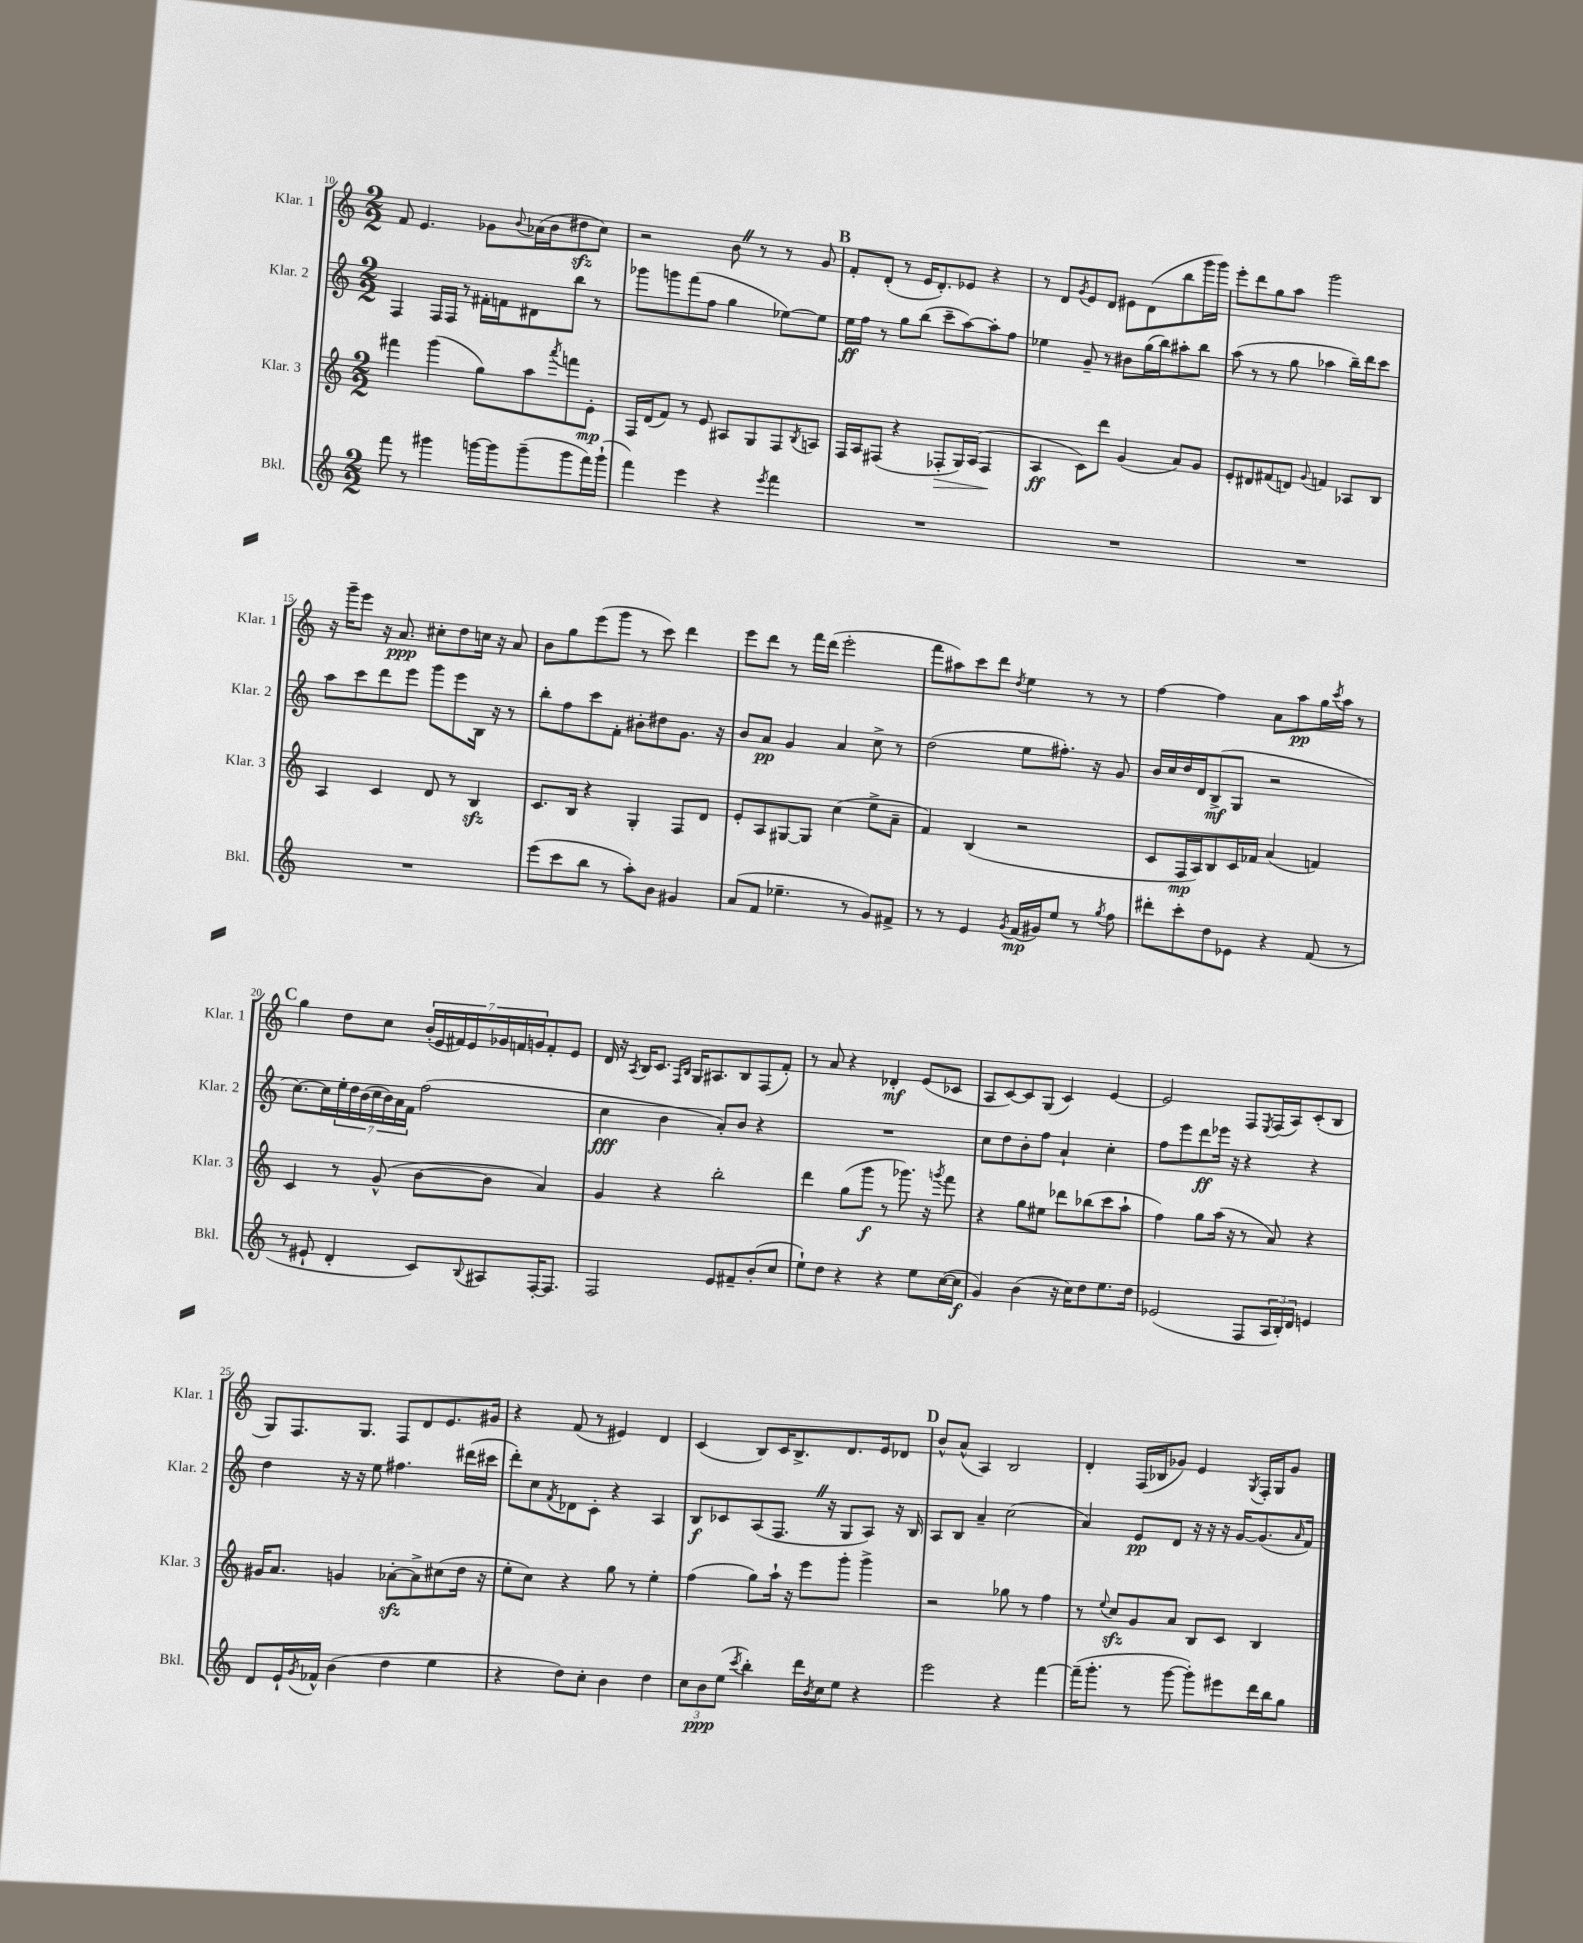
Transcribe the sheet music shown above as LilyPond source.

<<
\new StaffGroup <<
\new Staff = "s0" \with { instrumentName = "Klar. 1" shortInstrumentName = "Klar. 1" } {
    \clef treble \key c \major \numericTimeSignature \time 2/2
    f'8 e'4. ges'8 \appoggiatura { b'8 } aes'16( b'16 dis''8\sfz c''8) |
    r2 b'8 \once \override BreathingSign.text = \markup { \musicglyph "scripts.caesura.straight" } \breathe r8 r8 g'8 |
    \mark \markup { \bold "B" } f'8-. d'8-.( r8 e'16 d'8.-.) ees'8 r4 |
    r8 d'8 \acciaccatura { g'8 } e'8 d'8 eis'8 d'8( b''8 g'''16 g'''16) |
    e'''8-. d'''8 g''8 a''8 g'''2 |
    r16 g'''16-- e'''8 r16 a'8.\ppp cis''8-. d''8 c''16 r16 a'8 |
    b'8 g''8 e'''8( g'''8 r8 c'''8) d'''4 |
    e'''8 d'''8 r8 f'''16 d'''16( e'''2-. |
    f'''8 ais''8) c'''8 d'''8 \acciaccatura { d''8 } e''4 r8 r8 |
    f''4~ f''4 a'8 a''8\pp g''16 \acciaccatura { c'''8 } a''16 r8 |
    \mark \markup { \bold "C" } g''4 d''8 c''8 \tuplet 7/4 { b'16-.( e'16 fis'16) e'16 ges'16 f'16 g'16 } f'8-. e'8 |
    d'16 r16 \acciaccatura { a8 } b16 c'8. \grace { f16 b16 } g16 ais8. b8 f8( f'8-.) |
    r8 a'8 r4 des'4-.\mf e'8( ces'8 |
    a8 c'8~) c'8 g8( c'4) e'4~ |
    e'2 f8 \acciaccatura { e8 } f16( a16) c'8-.( b8 |
    g8) f8. g8. f8 d'8 e'8. gis'16 |
    r4 f'8( r8 eis'4) d'4 |
    c'4( b8) c'16 b8.-> d'8. e'16 des'8 |
    \mark \markup { \bold "D" } b'8-^ a'8-^( a4) b2 |
    d'4-. f16( bes16 ges'8) e'4 \acciaccatura { g8 } f16-. g16 ges'8 \bar "|." |
}
\new Staff = "s1" \with { instrumentName = "Klar. 2" shortInstrumentName = "Klar. 2" } {
    \clef treble \key c \major \numericTimeSignature \time 2/2
    f4 f16 f16 r8 fis'16-. f'16 dis'8 b''8 r8 |
    ges'''8 g'''8 f'''8( f''8 g''4 ees''8~) ees''8 |
    \mark \markup { \bold "B" } e''16\ff f''16 r8 g''8 b''8( c'''8-- a''8~) a''8-. f''8 |
    ees''4 g'8-- r8 bis'8 g''16( b''16) ais''8-. b''8 |
    a''8( r8 r8 g''8 aes''4 b''16--) d'''16 c'''8 |
    a''8 c'''8 d'''8 e'''8 g'''8 e'''8 b16 r16 r8 |
    b''8-. f''8 c'''8 f'8-. bis'8-. dis''8 g'8. r16 |
    b'8 a'8\pp g'4 a'4 c''8-> r8 |
    d''2( e''8 fis''8.-.) r16 g'8 |
    b'16 c''16 d''16 d'16 b8->\mf( g8 r2 |
    \mark \markup { \bold "C" } c''8.~) c''16 \tuplet 7/4 { e''16-. d''16 b'16( c''16 b'16) a'16 f'16 } f''2( |
    c''4\fff b'4 a'8-.) b'8 r4 |
    R1 |
    c''8 d''8 b'8-. f''8 a'4-! c''4-. |
    f''8 e'''8 d'''8\ff ees'''16 r16 r4 r4 |
    d''4 r16 r16 e''8 fis''4. dis'''16( cis'''16 |
    d'''8-.) c''8 \acciaccatura { f'8 } des'8 c'8-. r4 a4 |
    b8\f ces'8 a8( f8. \once \override BreathingSign.text = \markup { \musicglyph "scripts.caesura.straight" } \breathe r16 g8 a8) r16 b16 |
    \mark \markup { \bold "D" } a8 b8 a'4-- c''2( |
    a'4) e'8\pp d'8 r16 r16 r16 g'16~ g'8.( \grace { a'16 } f'16) \bar "|." |
}
\new Staff = "s2" \with { instrumentName = "Klar. 3" shortInstrumentName = "Klar. 3" } {
    \clef treble \key c \major \numericTimeSignature \time 2/2
    fis'''4 g'''4( g''8) a''8 \acciaccatura { a'''8 } f'''8 e'8-.\mp |
    f16 d'16( f'8) r8 e'8 ais8 g8 f8 \acciaccatura { b8 } a8 |
    \mark \markup { \bold "B" } f16 a16 fis8( r4 fes8-.\> g16) a16( fes4\! |
    a4\ff c'8) d'''8 g'4( a'8) g'8 |
    e'8-. dis'8 fis'8( d'8) \appoggiatura { g'8 } f'4 aes8 b8 |
    a4 c'4 d'8 r8 b4\sfz |
    c'8. b16 r4 g4-. f8 d'8 |
    e'8-. a8 gis8~ gis8 c''4( e''8-> a'8-- |
    f'4) b4( r2 |
    c'8 f16\mp a16) b8 c'16 fes'16 a'4( f'4) |
    \mark \markup { \bold "C" } c'4 r8 g'8-^( b'8~ b'8 a'4) |
    g'4 r4 b''2-. |
    d'''4 g''8( g'''8\f r8 ges'''8.) r16 \acciaccatura { g'''8 } f'''8 |
    r4 g''8 eis''8 des'''8 bes''8( c'''8 a''8-! |
    f''4) g''8 a''16( r16 r8 a'8) r4 |
    gis'16 a'8. g'4 aes'8~-.\sfz aes'8-> cis''8( d''16 r16 |
    e''8-. c''8) r4 g''8 r8 e''4-. |
    f''4( g''8) a''16-! r16 e'''8 g'''8-. g'''4-> |
    \mark \markup { \bold "D" } r2 ges''8 r8 f''4 |
    r8 \appoggiatura { e''8 } c''8\sfz g'8 a'8 b8 c'8 b4 \bar "|." |
}
\new Staff = "s3" \with { instrumentName = "Bkl." shortInstrumentName = "Bkl." } {
    \clef treble \key c \major \numericTimeSignature \time 2/2
    f'''8 r8 gis'''4 g'''16~ g'''16 g'''8--( g'''8 f'''16) g'''16-!( |
    f'''4) e'''4 r4 \acciaccatura { e'''8 } f'''4 |
    \mark \markup { \bold "B" } R1 |
    R1 |
    R1 |
    R1 |
    e'''8( c'''8 b''8 r8 a''8-.) b'8 gis'4 |
    a'8( f'8 ees''4.-- r8 g'8) fis'8-> |
    r8 r8 e'4 \acciaccatura { g'8 } f'16\mp( gis'16) e''8 r8 \acciaccatura { g''8 } f''8 |
    dis'''8-. c'''8-. d''8 ees'8 r4 f'8( r8 |
    \mark \markup { \bold "C" } r8 eis'8-! d'4-. c'8) \appoggiatura { b8 } ais8 f16~-. f8. |
    f2 e'8 fis'8-- b'8-.( c''8 |
    e''8-!) d''8 r4 r4 e''8 c''16~( c''16\f |
    g'4) b'4( r16 c''16) d''8 e''8. d''16 |
    ees'2( f8 \tuplet 3/2 { a16 b16-.) d'16 } e'4 |
    d'8 e'16-! \acciaccatura { g'8 } fes'16-^ b'4( d''4 e''4 |
    r4 d''8) c''8-. b'4 d''4 |
    \tuplet 3/2 { c''8 b'8\ppp e''8( } \acciaccatura { c'''8 } b''4-.) d'''16 \acciaccatura { b'8 } c''16 e''8 r4 |
    \mark \markup { \bold "D" } e'''2 r4 f'''4~ |
    f'''16--( g'''8.-. r8 g'''8~ g'''8-.) eis'''8 d'''16 b''16 g''8 \bar "|." |
}
>>
>>
\layout { \context { \Score currentBarNumber = #10 } }
